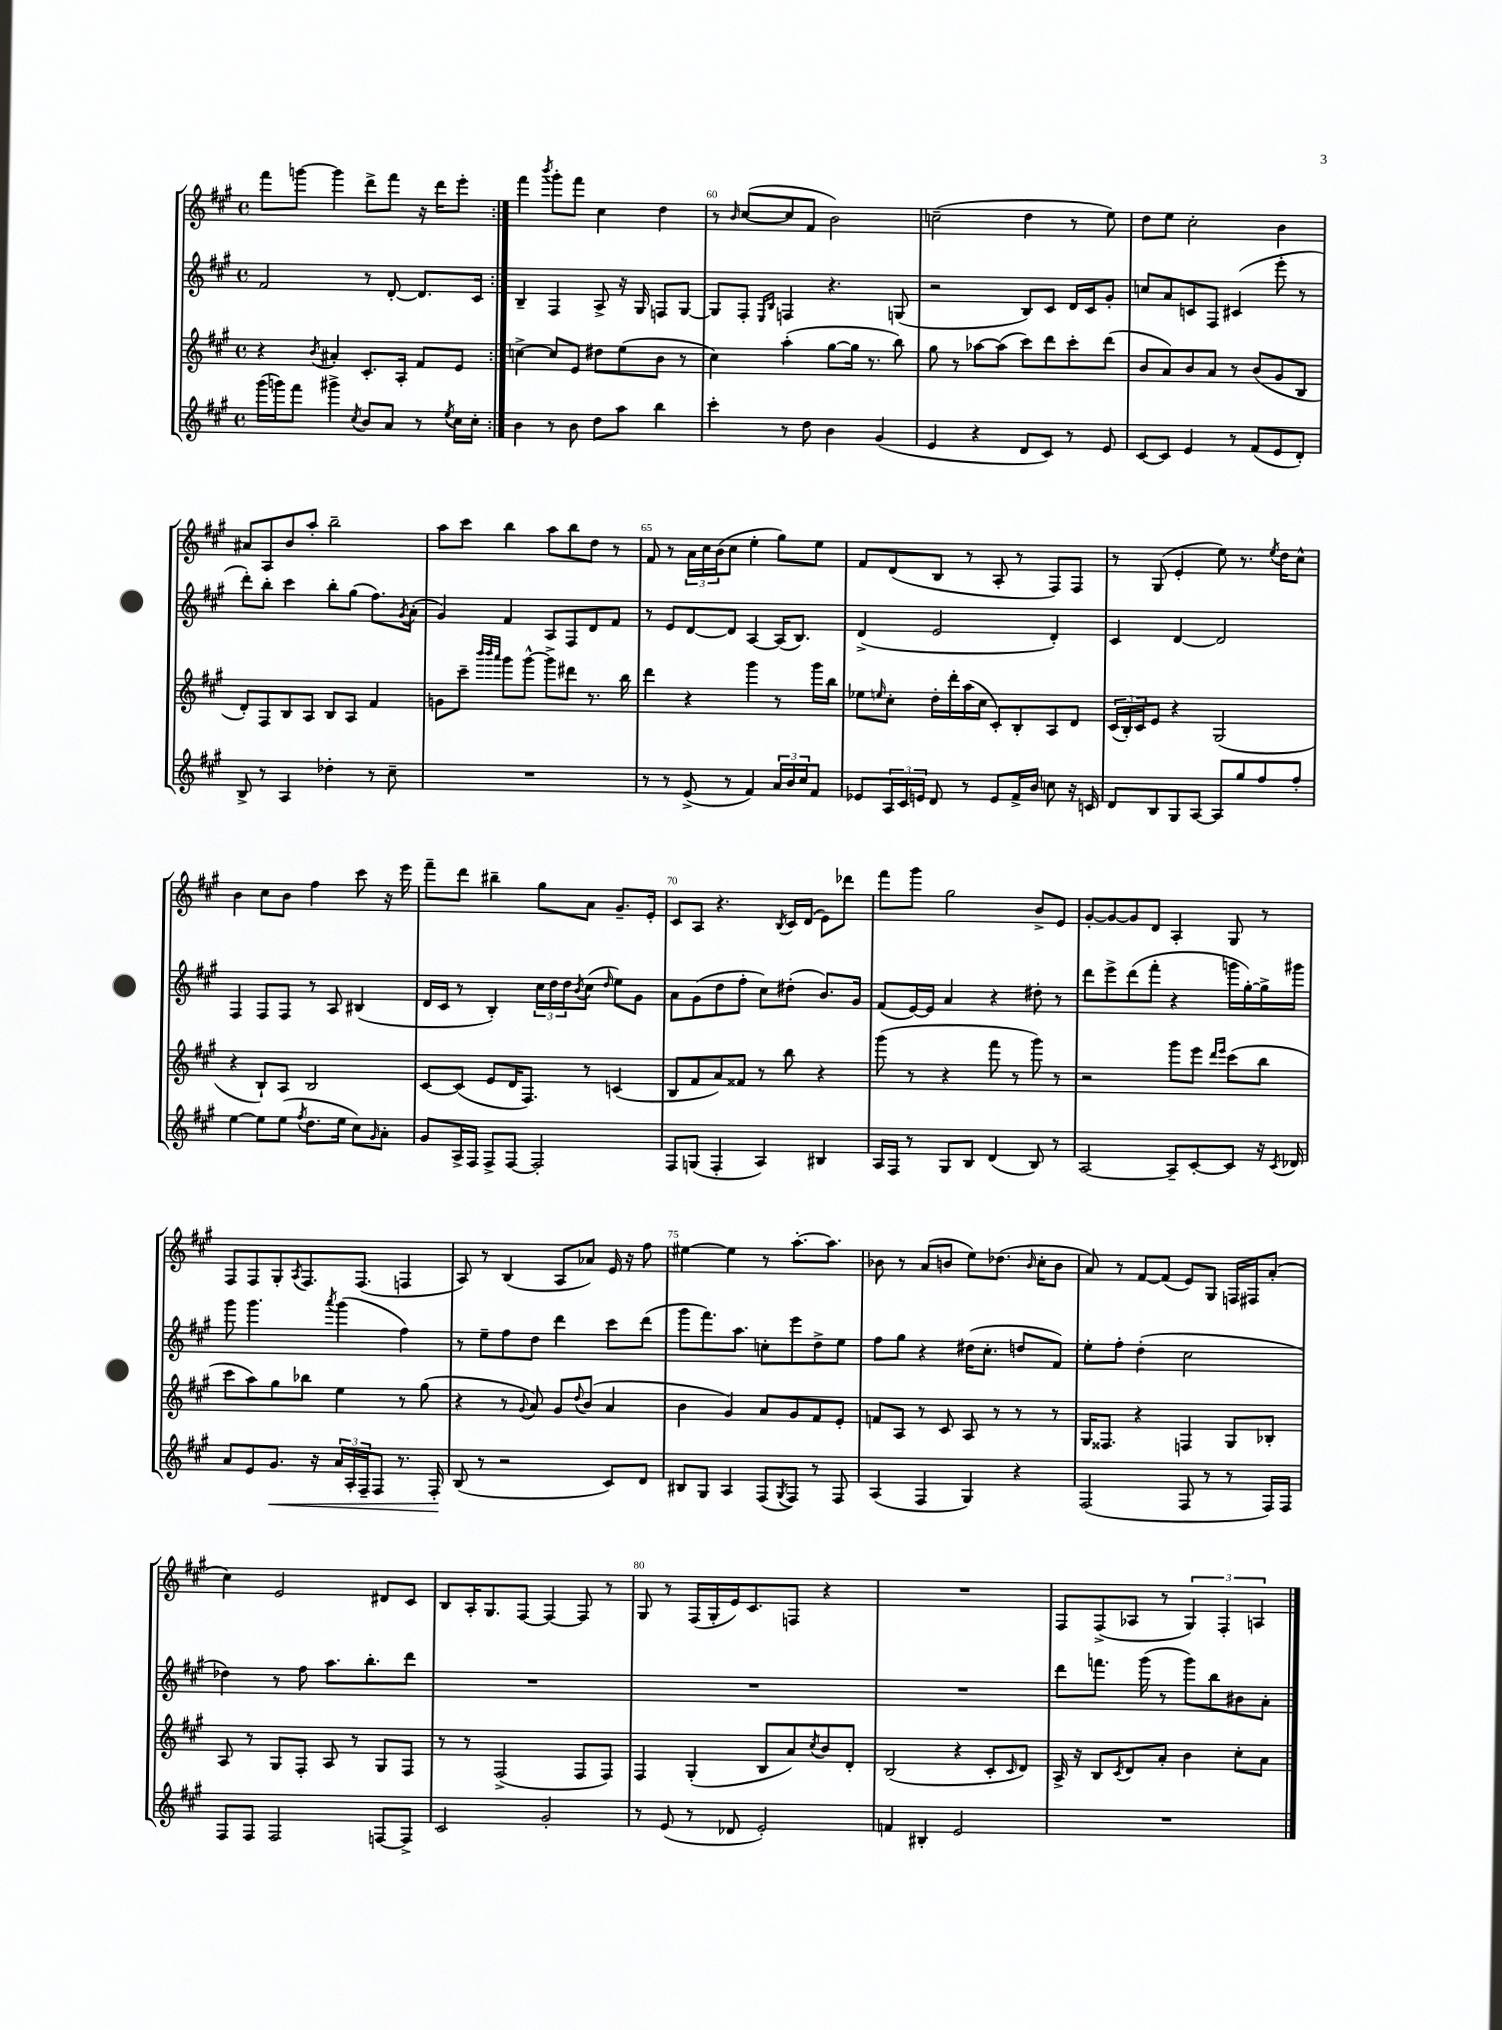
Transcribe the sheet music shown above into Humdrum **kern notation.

**kern	**kern	**kern	**kern
*staff4	*staff3	*staff2	*staff1
*clefG2	*clefG2	*clefG2	*clefG2
*k[f#c#g#]	*k[f#c#g#]	*k[f#c#g#]	*k[f#c#g#]
*M4/4	*M4/4	*M4/4	*M4/4
*met(c)	*met(c)	*met(c)	*met(c)
(16ggg#\LL	4r	2f#/	8fff#\L
16ggg\J)	.	.	.
8fff#\J	.	.	[8ggg\J
.	8qb/	.	.
4ggg#^\	4a#'/	.	4ggg\]
8qcc#/	.	.	.
8b/L	8.c#'/L	8r	8ddd^\L
8a/J	.	[8d'/	8fff#\J
.	16A'/Jk	.	.
8r	8f#/L	8.d/]L	16r
.	.	.	16ddd\LK
8qee/	.	.	.
16cc#\LL	8e/J	.	8eee'\J
16cc#'\JJ	.	16c#/Jk	.
=:|!	=:|!	=:|!	=:|!
4b\	[4cc^\	4B~/	4fff#\
.	.	.	8qbbb/
8r	8cc/]L	4F#/	8ggg#'\L
8b\	8e/J	.	8fff#\J
8dd\L	8dd#\L	8A^/	4cc#\
8aa\J	(8ee\	16r	.
.	.	16G#/	.
4bb\	8b\J	8F/L	4dd\
.	8r	[8G#/J	.
=	=	=	=
4ccc#'\	4cc#\)	8G#/]L	8r
.	.	.	16qqb/
.	.	8F#'/J	([8cc#/L
.	.	16qqE/LL	.
.	.	16qqB/JJ	.
8r	(4aa'\	4F/	8cc#/]
8dd\	.	.	8f#/J
4b\	[8gg#\L	4.r	2b\)
.	16gg#\]Jk	.	.
.	8.r	.	.
(4g#/	.	.	.
.	8bb\)	(8G/	.
=	=	=	=
4e/	8gg#\	2r	(2cc~\
.	8r	.	.
4r	[8aa-\L	.	.
.	(8aa-\]J	.	.
8d/L	8ccc#\L)	8B/L)	4dd\
8c#/J)	8ddd\	8c#/J	.
8r	8ccc#'\	16d/LL	8r
.	.	16c#/J	.
8e/	(8ddd\J	8g#'/J	8ee\)
=	=	=	=
[8c#/L	8b/L	8cc/L	8dd\L
8c#/]J	8a/)	8a/	8ee\J
4e/	8b/	8c/	2cc#'\
.	8a/J	8F#/J	.
8r	8r	(4c#/	.
(8f#/L	(8b/L	.	.
8e/	8g#/	8eee'\	4b\
8d'/J)	8B/J	8r	.
=	=	=	=
8B^/	8d'/L)	8ddd'\L)	8a#/L
8r	8F#/	8bb'\J	8A/
4A/	8B/	4ccc#\	8b/
.	8A/J	.	8aa'/J
4dd-'\	8B/L	8bb'\L	2bb~\
.	8A/J	(8gg#\J	.
8r	4f#/	8.ff#\L)	.
8cc#~\	.	.	.
.	.	8qg#/	.
.	.	(16a'\Jk	.
=	=	=	=
1r	8g\L	4g#/)	8aa\L
.	8ccc#~\J	.	8ccc#\J
.	32qqbbb/LLL	.	.
.	32qqbbb/	.	.
.	32qqaaa/JJJ	.	.
.	8ggg#\L	4f#/	4bb\
.	[8ggg#^^\J	.	.
.	8ggg#^\]L	8A/L	8aa\L
.	8ddd#\J	8F#/	8bb\
.	8.r	8d/	8dd\J
.	.	8f#/J	8r
.	16bb\	.	.
=	=	=	=
8r	4ddd\	8r	8f#/
8r	.	8e/L	8r
(8e^/	4r	[8d/	24a\LL
.	.	.	24cc#\
.	.	.	(24b\J
8r	.	8d/]J	8cc#\J
4f#/)	4ggg#\	[4A/	4ee'\
24a/LL	8r	(16A/]LK	8gg#\L)
24b/	.	.	.
.	.	8.B/J)	.
24cc#/J	.	.	.
8f#/J	16ggg#\LL	.	8ee\J
.	16bb\JJ	.	.
=	=	=	=
8e-/L	8ee-\L	(4d^/	8f#/L
.	16qqee/	.	.
24A/L	8cc#'\J	.	(8d/
24c#/	.	.	.
24e/JJ	.	.	.
8d/	16dd'\LL	2e/	8B/J
.	16ddd'\	.	.
8r	(16aa\	.	8r
.	16cc#\JJ	.	.
8e/L	8c#'/L)	.	8A'/
16f#^/L	8B'/	.	8r
16b/JJ	.	.	.
8cc\	8A/	4d'/)	8F#/L)
16r	8d/J	.	8F#/J
16c/	.	.	.
=	=	=	=
8d/L	(24c#/LL	4c#/	8r
.	24B'/)	.	.
.	24c#/J	.	.
8B/	8e/J	.	(8G#/
8G#/	4r	[4d/	4e'/
[8A/J	.	.	.
8A/]L	(2G#/	2d/]	8ee\)
8gg#/	.	.	8.r
8ff#/	.	.	.
.	.	.	8qee/
.	.	.	16dd\LK
8ff#'/J	.	.	8cc#^^\J
=	=	=	=
[4ee\	4r	4F#/	4b\
8ee\]L	8B`/L)	8F#/L	8cc#\L
(8ee\J	8A/J	8F#/J	8b\J
8qff#/	.	.	.
8.dd\L	2B/	8r	4ff#\
.	.	8A/	.
16ee\Jk	.	.	.
8cc#\L)	.	(4B#/	8ccc#\
16qqg#/	.	.	.
8a'\J	.	.	16r
.	.	.	16eee\
=	=	=	=
8g#/L	[8c#/L	16d/LL	8fff#~\L
.	.	16c#/JJ	.
16A^/L	(8c#/]J	8r	8ddd\J
16F#/JJ	.	.	.
8F#^/L	8e/L	4B'/)	4bb#~\
[8F#/J	16d/K	.	.
.	8.F#/J)	.	.
2F#'/]	.	24cc#\LL	8gg#\L
.	.	24dd\	.
.	.	24dd\J	.
.	.	8qb/	.
.	8r	(8cc#\J	8a\J
.	.	16qqdd/	.
.	(4c/	8ee\L)	8.g#~/L
.	.	8g#\J	.
.	.	.	16e'/Jk
=	=	=	=
8F#/L	8B/L	8a\L	8c#/L
(8G/J	8f#/	(8g#\	8A/J
4F#'/	8a/)	8dd\	4.r
.	8f##/J	8ff#'\J	.
4A/)	8r	8cc#\L)	.
.	.	.	8qB/
.	8bb\	(8dd#'\J	16c#/LL
.	.	.	(16d/JJ
4B#/	4r	8.b/L)	8e\L)
.	.	.	8ddd-\J
.	.	16g#/Jk	.
=	=	=	=
16A/LL	(8ggg#\	(8f#/L	8fff#\L
16F#/JJ	.	.	.
8r	8r	[16e/L)	8ggg#\J
.	.	16e/]JJ	.
8G#/L	4r	4a/	2gg#\
8B/J	.	.	.
(4d/	8fff#\	4r	.
.	8r	.	.
8B/)	8ggg#\)	8dd#'\	8b^/L
8r	8r	8r	8e/J
=	=	=	=
[2A/	2r	8ddd\L	[8g#'/L
.	.	8eee^\	8g#/_
.	.	(8ddd\	8g#/]
.	.	8fff#'\J	8d/J
8A~/]L	8ggg#\L	4r	4A'/
[8c#'/	8eee\J	.	.
.	16qqddd/LL	.	.
.	16qqeee/JJ	.	.
8c#/]J	(8ccc#\L	16ggg\LL	8G#/
.	.	[16gg#'\)	.
16r	8bb\J	16gg#^\]	8r
8qc#/	.	.	.
16d-/	.	16ggg#\JJ	.
=	=	=	=
8a/L	8ccc#\L	8ggg#\	8F#/L
8e/	8aa\)	4.ggg#\	8F#/
8.g#/J	8gg#\	.	8G#'/
.	.	.	8qA/
.	8bb-\J	.	8.F#/
16r	.	.	.
.	.	8qaaa/	.
24a/LL	4ee\	(4ggg#\	.
24A'/	.	.	.
.	.	.	(8.F#/J
24F#~/J	.	.	.
8F#/J	.	.	.
8.r	8r	4ff#\)	4F/
.	(8gg#\	.	.
16F#'/	.	.	.
=	=	=	=
(8B/	4r	8r	8A/)
8r	.	8ee~\L	8r
2r	8r	8ff#\	(4B/
.	8qqg#/	.	.
.	8a/)	8dd\J	.
.	8g#/L	4ddd\	8A/L
.	8qqdd/	.	.
.	(8b/J	.	8a-/J)
8c#/L)	4a/	8ccc#\L	16e/
.	.	.	16r
8d/J	.	(8ddd\J	8ff#\
=	=	=	=
8B#/L	4b\	8ggg#\L	[4ee#\
8G#/J	.	8.fff#\)	.
4A/	4g#/)	.	4ee#\]
.	.	8.aa\J	.
(8F#/L	8a/L	8cc'\L	8r
8qG#/	.	.	.
8F#/J)	8g#/	8eee\	[8.aa'\L
8r	8f#/	8dd^\	.
.	.	.	8.aa\]J
8F#/	8e'/J	8ee\J	.
=	=	=	=
(4A/	8f/L	8ff#\L	8b-\
.	8A/J	8gg#\J	8r
4F#/	8r	4r	(8a/L
.	8c#/	.	8b/J
4G#/)	8A/	(16dd#\LK	8ee\L)
.	.	8.cc#'\J	.
.	8r	.	(8.dd-\J
4r	8r	8dd/L	.
.	.	.	16qqb/
.	.	.	16cc#'\LK
.	8r	8f#/J)	8b\J
=	=	=	=
(2F#/	16G#/LK	8ee'\L	8a/)
.	8.F##/J	.	.
.	.	8ff#'\J	8r
.	4r	(4dd'\	[8f#/L
.	.	.	(8f#/]J
8F#/	4F/	2cc#\	8e/L)
8r	.	.	8G#/J
8r	8G#/L	.	16F/LL
.	.	.	16F#/J
16F#/LL)	8B-'/J	.	(8a'/J
16F#/JJ	.	.	.
=	=	=	=
8F#/L	8A/	4dd-\)	4cc#\)
8F#/J	8r	.	.
2F#/	8G#/L	8r	2e/
.	8F#'/J	8ff#\	.
.	8A/	8.aa\L	.
.	8r	.	.
.	.	8.bb'\	.
[8F/L	8G#/L	.	8d#/L
8F^/]J	8F#/J	8ddd\J	8c#/J
=	=	=	=
2c#/	8r	1r	8B/L
.	8r	.	16A'/K
.	.	.	8.G#/
.	(2F#^/	.	.
.	.	.	[8F#/J
2g#'/	.	.	4F#/_
.	8F#/L	.	8F#/]
.	8F#/J)	.	8r
=	=	=	=
8r	4F#/	1r	8G#/
(8e/	.	.	8r
8r	(4G#'/	.	(16F#/LL
.	.	.	16G#'/
8d-/	.	.	16e/J)
.	.	.	8.c#/
2e'/)	8B/L	.	.
.	8a/)	.	8F/J
.	8qcc#/	.	.
.	8b/	.	4r
.	8d'/J	.	.
=	=	=	=
4f/	(2B/	1r	1r
4B#'/	.	.	.
2e/	4r	.	.
.	8c#'/L	.	.
.	16qqc#/	.	.
.	8d/J)	.	.
=	=	=	=
1r	16A^/	8ddd\L	8F#/L
.	16r	.	.
.	8B/L	8.fff\J	(8F#^/
.	8qc#/	.	.
.	8d/	.	8A-/J
.	.	(16ggg#\	.
.	8a'/J	8r	8r
.	4b\	8ggg#\L)	6G#/)
.	.	8bb\	.
.	.	.	6F#'/
.	8cc#'\L	8b#\	.
.	.	.	6A/
.	8a\J	8a'\J	.
==	==	==	==
*-	*-	*-	*-
